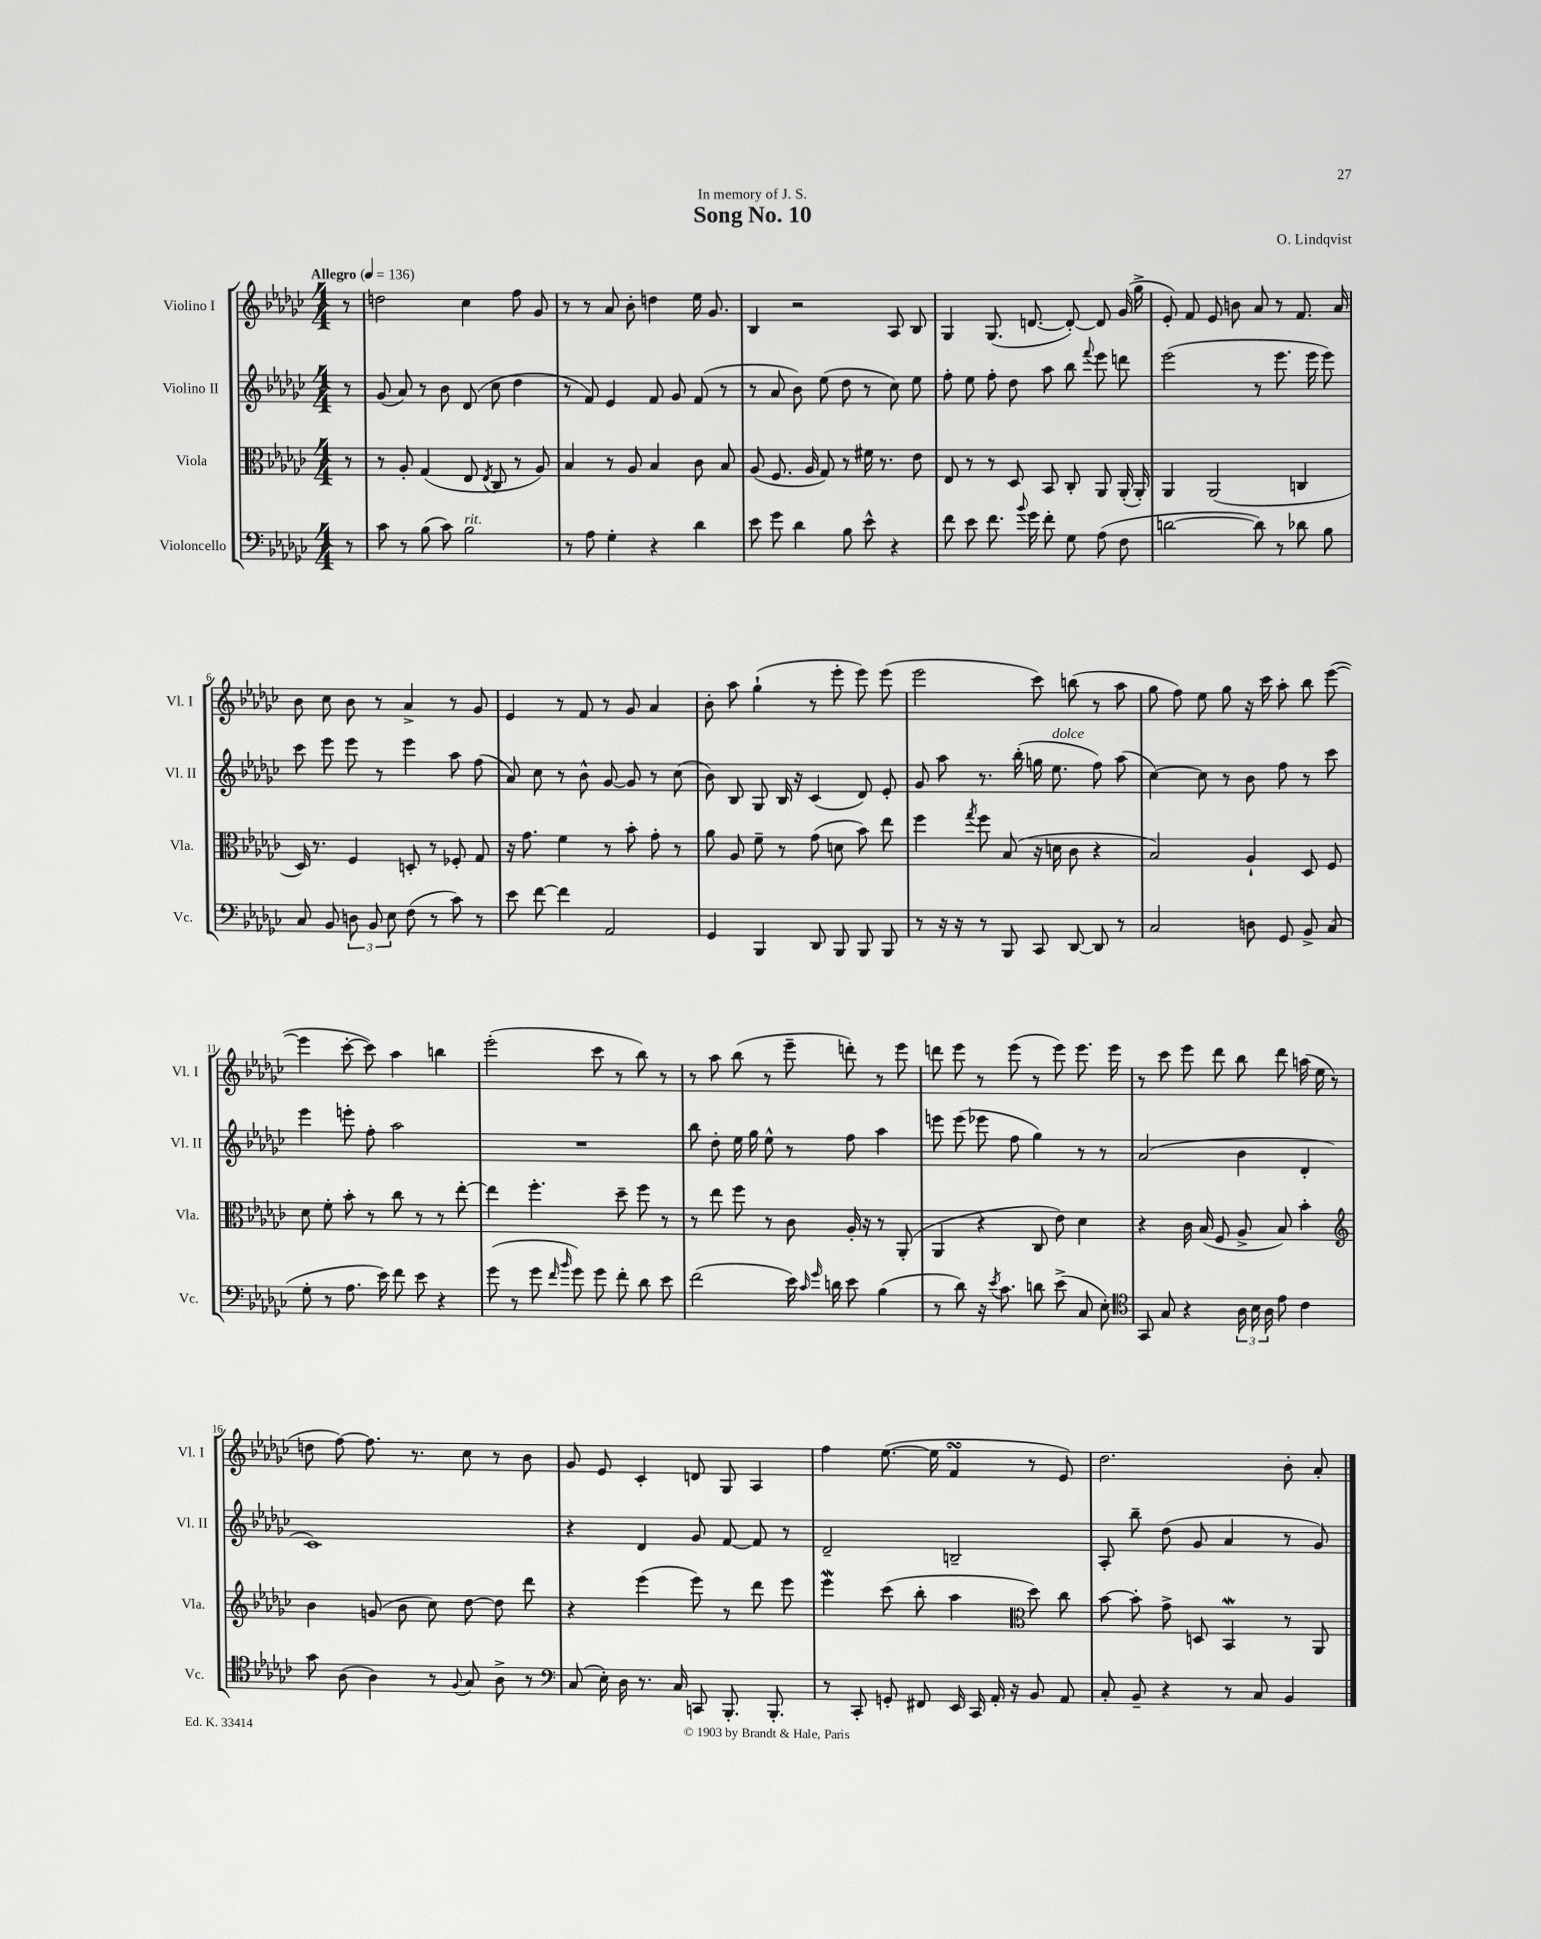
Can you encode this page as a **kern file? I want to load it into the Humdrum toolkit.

**kern	**kern	**kern	**kern
*staff4	*staff3	*staff2	*staff1
*clefF4	*clefC3	*clefG2	*clefG2
*k[b-e-a-d-g-c-]	*k[b-e-a-d-g-c-]	*k[b-e-a-d-g-c-]	*k[b-e-a-d-g-c-]
*M4/4	*M4/4	*M4/4	*M4/4
*MM136	*MM136	*MM136	*MM136
8r	8r	8r	8r
=	=	=	=
8c-	8r	(8g-	2dd
8r	8A-'	8a-)	.
(8B-	(4G-	8r	.
8c-)	.	8b-	.
2B-	8E-	(8d-	4cc-
.	8qE-	.	.
.	8C-	8cc-	.
.	8r	4dd-	8ff
.	8A-)	.	8g-
=	=	=	=
8r	4B-	8r	8r
8A-	.	8f)	8r
4G-'	8r	4e-	8a-
.	8A-	.	8b-'
4r	4B-	8f	4dd
.	.	8g-	.
4d-	8c-	(8f	16ee-
.	.	.	8.g-
.	8B-	8r	.
=	=	=	=
8e-	(8A-	8r	4B-
8g-	8.F	8a-	.
4d-	.	8b-)	2r
.	16A-	.	.
.	8G-)	(8ee-	.
8B-	8r	8dd-	.
8e-^^	16f#	8r	.
.	8.r	.	.
4r	.	8cc-)	8A-
.	8e-	8ee-	8B-
=	=	=	=
8f	8E-	8ff'	4G-
8e-	8r	8ee-	.
8.f	8r	8ff'	(8.G-
.	8D-	8dd-	.
8qqb-	.	.	.
16g-	.	.	[8.d
8f'	8BB-	8aa-	.
8G-	8C-'	8bb-	8d'_)
.	.	8qqfff	.
(8A-	8AA-	8eee-	8d]
8F	(16AA-'	8ddd	(16g-
.	16AA-')	.	16gg-^
=	=	=	=
[2d	4AA-	(2eee-	8e-')
.	.	.	8f
.	(2AA-	.	8e-
.	.	.	8b
8d])	.	8r	8a-
8r	.	8.eee-	8r
8d-	4C	.	8.f
.	.	16eee-	.
8B-	.	8eee-)	.
.	.	.	16a-
=	=	=	=
8C-	16D-)	8ccc-	8b-
.	8.r	.	.
8BB-	.	8eee-	8cc-
12D	4F	8eee-	8b-
12BB-	.	.	.
.	.	8r	8r
12E-	.	.	.
(8F	8D'	4eee-	4a-^
8r	8r	.	.
8c-)	8F-'	8aa-	8r
8r	8G-	(8ff	8g-
=	=	=	=
8e-	16r	8a-)	4e-
.	8.g-	.	.
[8f	.	8cc-	.
4f]	4f	8r	8r
.	.	8b-^^	8f
2AA-	8r	[8g-	8r
.	8b-'	8g-]	8g-
.	8g-'	8r	4a-
.	8r	(8cc-	.
=	=	=	=
4GG-	8a-	8b-)	8b-'
.	8A-	8B-	8aa-
4BBB-	8f~	8G-	(4gg-`
.	8r	16B-	.
.	.	16r	.
8DD-	(8g-	(4c-	8r
8BBB-	8d	.	8eee-'
8BBB-	8b-)	8d-)	8eee-)
8BBB-	8ee-	8e-'	(8eee-
=	=	=	=
8r	4ff	8g-	2eee-
16r	.	8aa-	.
16r	.	.	.
.	8qgg-	.	.
8r	8ff	8.r	.
8BBB-	(8B-	.	.
.	.	(16bb-'	.
8CC-	16r	16gg	8ccc-)
.	16d	8.ee-	.
[8DD-	8c-	.	(8bb
8DD-]	4r	8ff)	8r
8r	.	(8aa-	8aa-
=	=	=	=
2C-	2B-)	[4cc-)	8gg-
.	.	.	8ff)
.	.	8cc-]	8ee-
.	.	8r	8gg-
8D	4A-`	8b-	16r
.	.	.	16ccc-
8GG-	.	8ff	8aa-'
8BB-^	8D-	8r	8bb-
(8C-	8F	8ccc-	([8eee-
=	=	=	=
8G-'	8d-	4eee-	4eee-]
8r	8f'	.	.
8.A-	8b-'	8eee'	[8ccc-'
.	8r	8ff'	8ccc-])
16e-)	.	.	.
8f	8cc-	2aa-	4aa-
8e-	8r	.	.
4r	8r	.	4bb
.	[8ee-'	.	.
=	=	=	=
(8g-	4ee-]	1r	(2eee-'
8r	.	.	.
8g-	4.ff'	.	.
16qqf	.	.	.
16qqb-	.	.	.
8g-)	.	.	.
8g-	.	.	8ccc-
8f'	8dd-~	.	8r
8d-	8ff	.	8bb-)
8e-	8r	.	8r
=	=	=	=
(2f	8r	8bb-	8r
.	8ee-	8dd-'	8aa-
.	8ff	16ee-	(8bb-
.	.	16gg-	.
.	8r	8ee-^^	8r
16e-)	8c-	8r	8eee-~
16qqc-	.	.	.
16qqg-	.	.	.
16d	.	.	.
8e-	16A-'	8ff	8ddd')
.	16r	.	.
(4B-	8r	4aa-	8r
.	(8AA-'	.	8eee-
=	=	=	=
8r	4AA-	8eee	8ddd
8d-)	.	(8eee	8eee-
16r	4r	8eee-	8r
8qe-	.	.	.
8.c-	.	.	.
.	.	8ff	(8eee-
8d	8C-	4gg-)	8r
(8e-^	8e-)	.	8eee-)
8C-	4d-	8r	8.eee-
8E-')	.	8r	.
.	.	.	16eee-
=	=	=	=
*clefC4	*	*	*
8GG-	4r	(2a-	8r
8G-	.	.	8ccc-
4r	16c-	.	8eee-
.	(16B-	.	.
.	8F	.	8ddd-
24A-	8A-^	4b-	8bb-
24B-	.	.	.
24A-	.	.	.
8e-	8B-)	.	8ddd-
4c-	4b-'	4d-'	(16aa
.	.	.	16ee-
.	.	.	8r
=	=	=	=
*	*clefG2	*	*
8g-	4b-	1c-)	8dd
(8A-	.	.	[8ff)
4A-)	(8g	.	8.ff]
.	8b-	.	.
.	.	.	8.r
8r	8cc-)	.	.
8qqF	.	.	.
8G-	[8dd-	.	8cc-
8A-^	8dd-]	.	8r
8r	8ddd-	.	8b-
=	=	=	=
*clefF4	*	*	*
(8C-	4r	4r	8g-
16E-')	.	.	8e-
16D-	.	.	.
8.r	(4eee-	4d-	4c-'
16C-	.	.	.
8CC	8eee-)	8g-	8d
8.BBB-'	8r	[8f	8G-
.	8ddd-	8f]	4A-
8.BBB-'	.	.	.
.	8eee-	8r	.
=	=	=	=
8r	4eee-	2d-~	4ff
8CC-'	.	.	.
8GG'	(8ccc-	.	([8.ee-
8FF#	8bb-'	.	.
.	.	.	16ee-]
16EE-	4aa-	2B~	4f
16CC-	.	.	.
16AA-'	.	.	.
16r	.	.	.
*	*clefC3	*	*
8BB-	8dd-)	.	8r
8AA-	8cc-	.	8e-)
=	=	=	=
8C-'	[8b-	8A-'	2.dd-
8BB-~	8b-']	8bb-~	.
4r	8g-^	(8dd-	.
.	8D	8g-	.
8r	4BB-	4a-	.
8C-	.	.	.
4BB-	8r	8r	8b-'
.	8AA-	8g-)	8a-'
==	==	==	==
*-	*-	*-	*-
